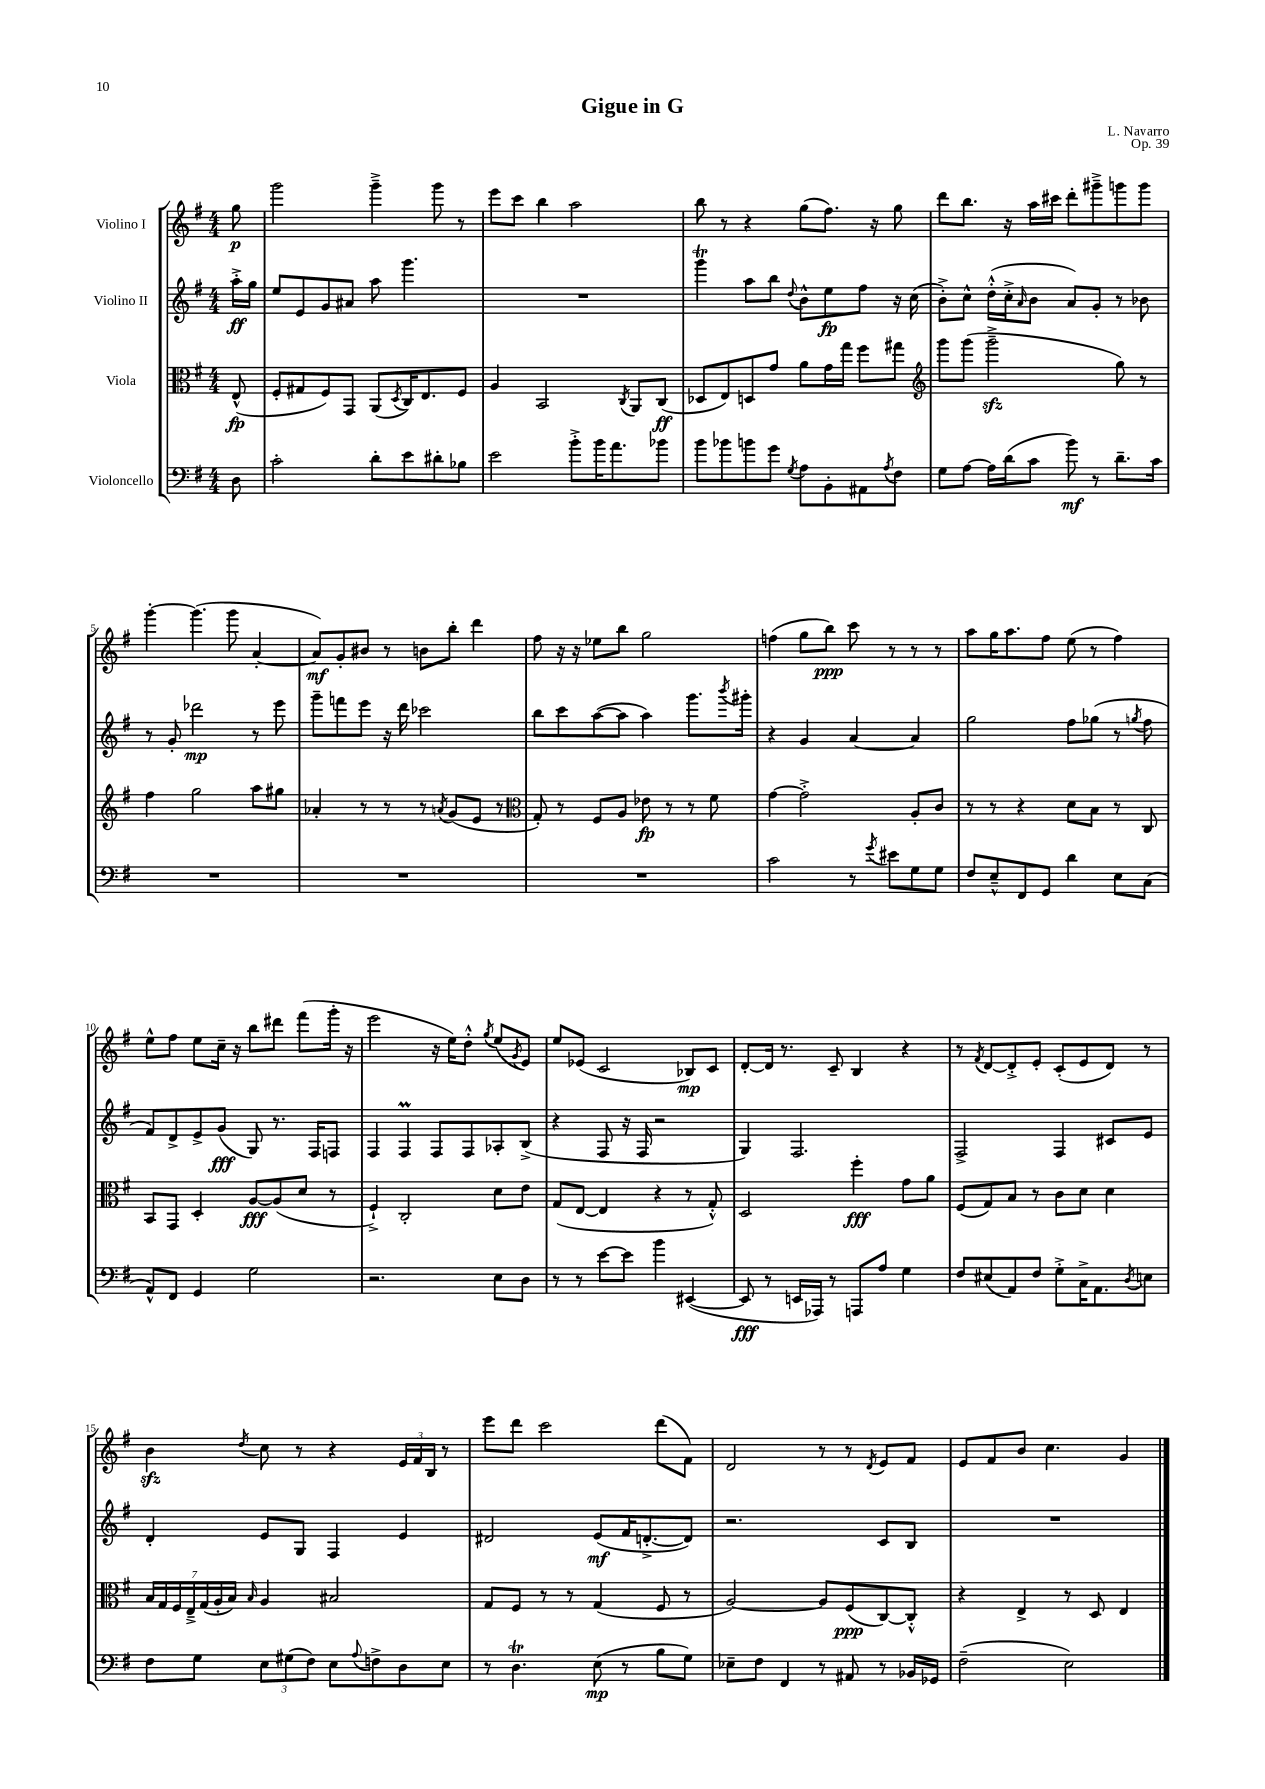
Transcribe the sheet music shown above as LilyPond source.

\header { title = "Gigue in G" composer = "L. Navarro" opus = "Op. 39" }
<<
\new StaffGroup <<
\new Staff = "s0" \with { instrumentName = "Violino I" } {
    \clef treble \key g \major \numericTimeSignature \time 4/4 \partial 8
    g''8\p |
    g'''2 g'''4---> g'''8 r8 |
    e'''8 c'''8 b''4 a''2 |
    b''8 r8 r4 g''8( fis''8.) r16 g''8 |
    d'''8 b''8. r16 a''16 cis'''16 d'''8-. gis'''8---> g'''8 g'''8 |
    g'''4~-. g'''4.( g'''8 a'4~-. |
    a'8\mf) g'8-. bis'8 r8 b'8 b''8-. d'''4 |
    fis''8 r16 r16 ees''8 b''8 g''2 |
    f''4( g''8 b''8\ppp) c'''8 r8 r8 r8 |
    a''8 g''16 a''8. fis''8 e''8( r8 fis''4) |
    e''8-^ fis''8 e''8 c''16-- r16 b''8 dis'''8 fis'''8( g'''16-. r16 |
    e'''2 r16 e''16) d''8-.-^ \acciaccatura { g''8 } e''8( \acciaccatura { g'8 } e'8) |
    e''8 ees'8( c'2 bes8\mp) c'8 |
    d'8~-. d'16 r8. c'8-- b4 r4 |
    r8 \acciaccatura { fis'8 } d'8~ d'8-.-> e'8-. c'8-.( e'8 d'8) r8 |
    b'4\sfz \acciaccatura { d''8 } c''8 r8 r4 \tuplet 3/2 { e'16 fis'16 b16 } r8 |
    e'''8 d'''8 c'''2 d'''8( fis'8) |
    d'2 r8 r8 \acciaccatura { d'8 } e'8 fis'8 |
    e'8 fis'8 b'8 c''4. g'4 \bar "|." |
}
\new Staff = "s1" \with { instrumentName = "Violino II" } {
    \clef treble \key g \major \numericTimeSignature \time 4/4 \partial 8
    a''16-.->\ff g''16 |
    e''8 e'8 g'8 ais'8 a''8 g'''4. |
    R1 |
    g'''4\trill a''8 b''8 \appoggiatura { d''8 } b'8-^ e''8\fp fis''8 r16 c''16( |
    b'8-.->) c''8-^ d''16-.-^( c''16-.-> \grace { a'16 } b'8 a'8) g'8-. r8 bes'8 |
    r8 g'8-. des'''2\mp r8 e'''8 |
    g'''8-- f'''8 e'''8 r16 d'''16 ces'''2 |
    b''8 c'''8 a''8~( a''8 a''4) g'''8. \acciaccatura { b'''8 } gis'''16-. |
    r4 g'4 a'4~ a'4 |
    g''2 fis''8 ges''8( r8 \acciaccatura { g''8 } fis''8 |
    fis'8) d'8-> e'8-> g'8\fff( g8) r8. fis16 f8 |
    fis4 fis4\prall fis8 fis8 aes8-. b8->( |
    r4 fis8 r16 fis16 r2 |
    g4) fis2. |
    fis2-> fis4 cis'8 e'8 |
    d'4-. e'8 g8 fis4 e'4 |
    dis'2 e'8\mf( fis'16 d'8.~-.-> d'8) |
    r2. c'8 b8 |
    R1 \bar "|." |
}
\new Staff = "s2" \with { instrumentName = "Viola" } {
    \clef alto \key g \major \numericTimeSignature \time 4/4 \partial 8
    e8-^\fp( |
    fis8-. gis8 fis8) g,8 a,8( \acciaccatura { d8 } c16) e8. fis8 |
    a4 b,2 \acciaccatura { c8 } a,8 c8\ff( |
    des8 e8) d8 g'8 a'8 g'16 g''16 fis''8 gis''8 |
    \clef treble g'''8 g'''8( g'''2--->\sfz g''8) r8 |
    fis''4 g''2 a''8 gis''8 |
    aes'4-. r8 r8 r8 \acciaccatura { a'8 } g'8( e'8 r8 |
    \clef alto g8-.) r8 fis8 a8 ees'8\fp r8 r8 fis'8 |
    g'4~ g'2-.-> a8-. c'8 |
    r8 r8 r4 d'8 b8 r8 c8 |
    b,8 g,8 d4-. a8~\fff a8( d'8 r8 |
    fis4-!->) c2-. d'8 e'8 |
    g8( e8~ e4 r4 r8 g8-.-^) |
    d2 fis''4-.\fff g'8 a'8 |
    fis8( g8) b8 r8 c'8 d'8 d'4 |
    \tuplet 7/4 { b16 g16 fis16 e16---> g16( a16-. b16) } \grace { b16 } a4 bis2 |
    g8 fis8 r8 r8 g4( fis8 r8 |
    a2~) a8 fis8\ppp( c8~) c8-.-^ |
    r4 e4-> r8 d8 e4 \bar "|." |
}
\new Staff = "s3" \with { instrumentName = "Violoncello" } {
    \clef bass \key g \major \numericTimeSignature \time 4/4 \partial 8
    d8 |
    c'2-. d'8-. e'8 dis'8-. bes8 |
    e'2 b'8-.-> b'16 a'8. bes'8 |
    b'8 bes'8 b'8 g'8 \acciaccatura { g8 } a8 b,8-. ais,8 \acciaccatura { a8 } fis8 |
    g8 a8~ a16 d'16( c'8 b'8\mf) r8 d'8.-- c'16 |
    R1 |
    R1 |
    R1 |
    c'2 r8 \acciaccatura { g'8 } eis'8 g8 g8 |
    fis8 e8---^ fis,8 g,8 d'4 e8 c8( |
    a,8-^) fis,8 g,4 g2 |
    r2. e8 d8 |
    r8 r8 e'8~ e'8 b'4 eis,4~( |
    eis,8\fff r8 e,16 aes,,16) r8 a,,8 a8 g4 |
    fis8 eis8( a,8) fis8 g8-.-> c16-> a,8. \acciaccatura { d8 } e8 |
    fis8 g8 \tuplet 3/2 { e8 gis8( fis8) } e8 \appoggiatura { a8 } f8-> d8 e8 |
    r8 d4.\trill e8\mp( r8 b8 g8) |
    ees8-- fis8 fis,4 r8 ais,8 r8 bes,16 ges,16 |
    fis2--( e2) \bar "|." |
}
>>
>>
